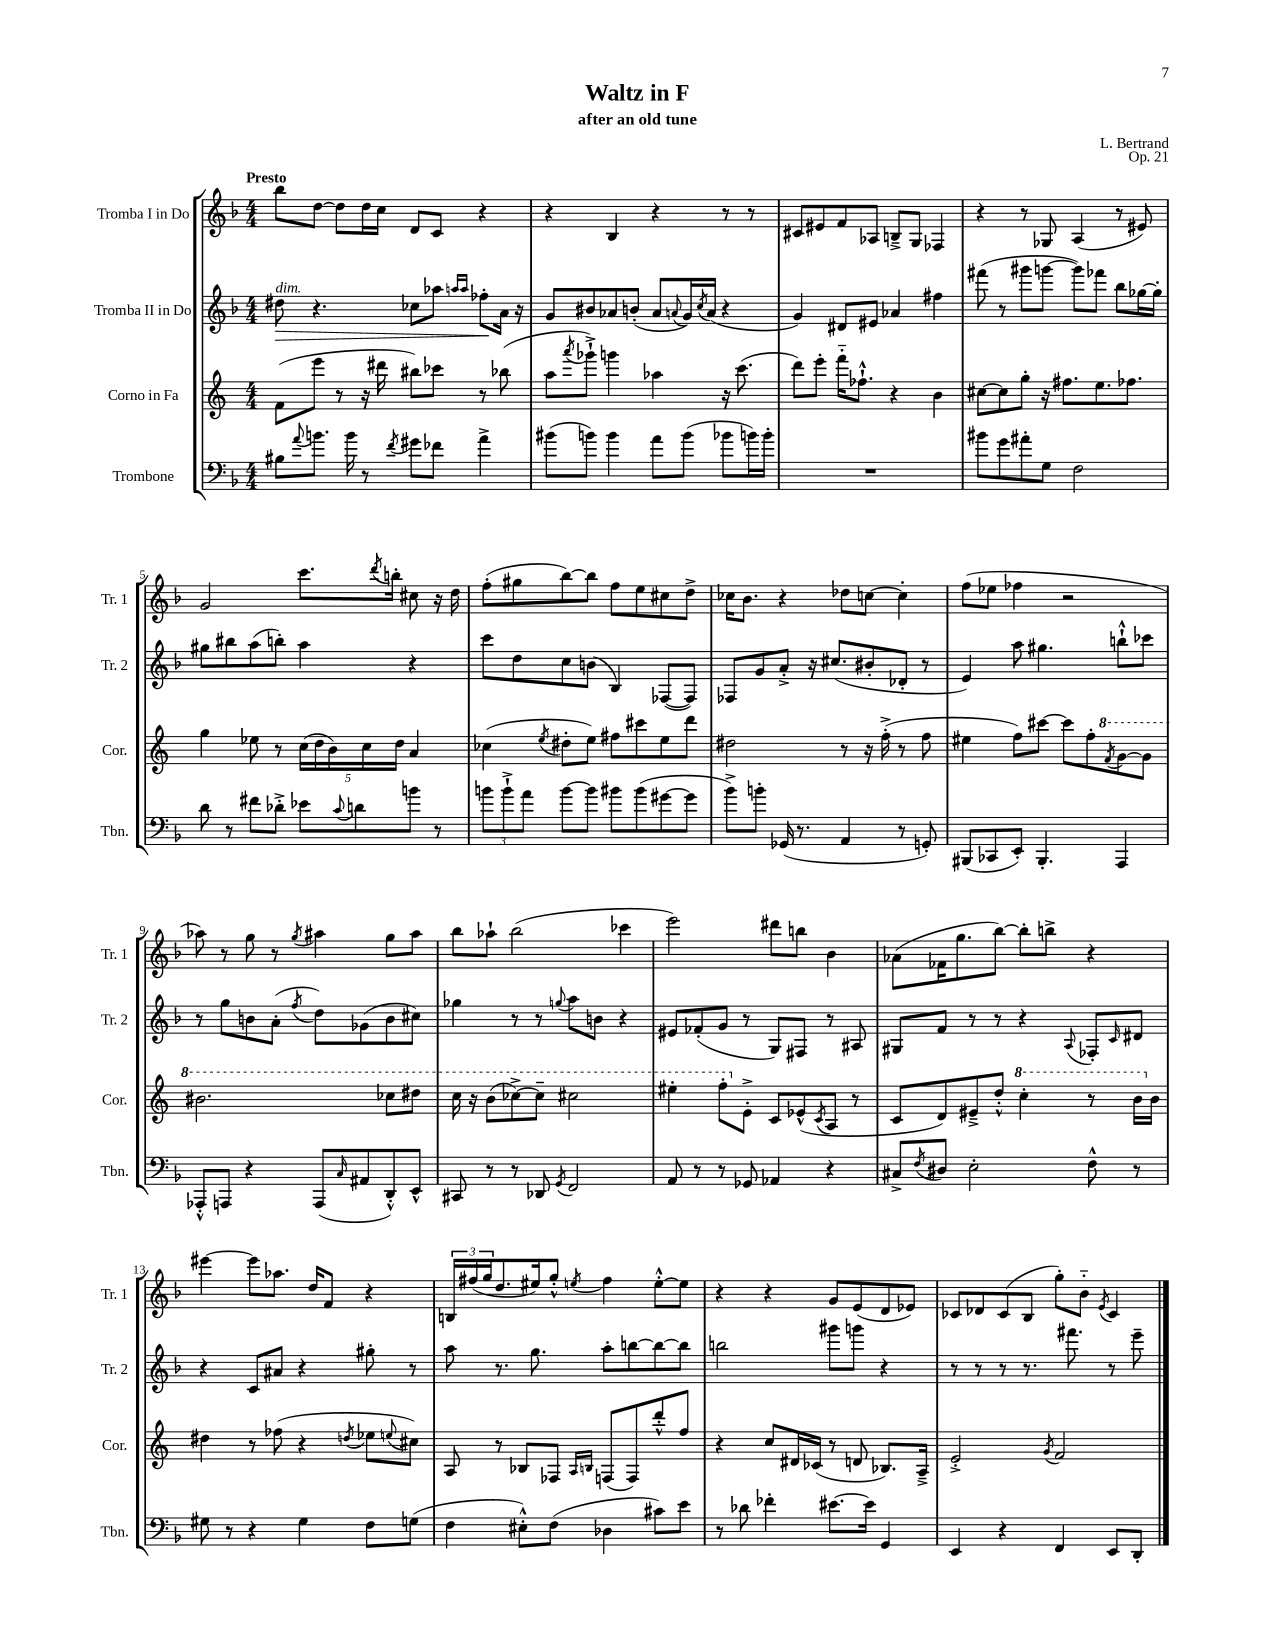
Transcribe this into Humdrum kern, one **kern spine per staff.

**kern	**kern	**kern	**kern
*staff4	*staff3	*staff2	*staff1
*clefF4	*clefG2	*clefG2	*clefG2
*k[b-]	*k[]	*k[b-]	*k[b-]
*M4/4	*M4/4	*M4/4	*M4/4
8B#	(8f	8dd#	8bb-
8qqa	.	.	.
8.b	8eee	4.r	[8dd
.	8r	.	8dd]
16b	.	.	.
8r	16r	.	16dd
.	16ddd#	.	16cc
8qf	.	.	.
8g#	8bb#)	8cc-	8d
8f-	8ccc-	8aa-	8c
.	.	16qqaa	.
.	.	16qqaa	.
4a^	8r	8ff-'	4r
.	(8bb-	16a	.
.	.	16r	.
=	=	=	=
(8b#	8aa	8g	4r
.	8qaaa	.	.
8b)	8ggg-`^)	8b#	.
4b	4ggg	8a-	4B-
.	.	(8b'	.
8a	4aa-	8a-	4r
.	.	8qqa	.
(8b	.	16g)	.
.	.	8qcc	.
.	.	(16a	.
8b-	16r	4r	8r
.	(8.ccc	.	.
16b)	.	.	8r
16b'	.	.	.
=	=	=	=
1r	8ddd)	4g)	8c#
.	8eee'	.	8e#
.	16fff'~	8d#	8f
.	8.ff-`^^	.	.
.	.	8e#	8A-
.	4r	4a-	8B~^
.	.	.	8G
.	4b	4ff#	4F-
=	=	=	=
8b#	[8cc#	(8fff#	4r
8g	8cc#]	8r	.
8a#'	8gg'	8ggg#	8r
8G	16r	[8ggg	8G-
.	8.ff#	.	.
2F	.	8ggg])	(4A
.	8.ee	8fff-	.
.	.	8bb-	8r
.	8.ff-	.	.
.	.	[16gg-	8e#)
.	.	16gg-']	.
=	=	=	=
8d	4gg	8gg#	2g
8r	.	8bb#	.
8f#	8ee-	(8aa	.
8d-'^	8r	8bb')	.
8e-	(20cc	4aa	8.ccc
.	20dd	.	.
.	20b)	.	.
8qqc	.	.	.
8d	.	.	.
.	20cc	.	.
.	.	.	8qddd
.	.	.	16bb'
.	20dd	.	.
8b	4a	4r	8cc#
8r	.	.	16r
.	.	.	16dd
=	=	=	=
12b	(4cc-	8ccc	(8ff'
12b`^	.	.	.
.	.	8dd	8gg#
12a	.	.	.
.	8qee	.	.
[8b	8dd#'	8cc	[8bb-)
8b]	8ee)	(8b	8bb-]
8b#	8ff#	4B-)	8ff
(8b#	8ccc#	.	8ee
[8g#	8ee	([8F-	8cc#
8g#]	8ddd	8F-])	8dd^
=	=	=	=
8b-^)	2dd#	8F-	16cc-
.	.	.	8.b-
8b'	.	8g	.
(16GG-	.	8a'^	4r
8.r	.	.	.
.	.	16r	.
.	.	(8.cc#	.
4AA	8r	.	8dd-
.	16r	8b#'	[8cc
.	(16ff'^	.	.
8r	8r	8d-'	4cc']
8GG')	8ff	8r	.
=	=	=	=
(8BBB#	4ee#	4e)	(8ff
8CC-	.	.	8ee-
8EE')	8ff)	8aa	4ff-
4.BBB#'	[8ccc#	4.gg#	.
.	8ccc#]	.	2r
.	8ff'	.	.
.	8qff	.	.
4AAA	[8gg	8bb`^^	.
.	8gg]	8ccc-	.
=	=	=	=
8AAA-'^^	2.bb#	8r	8aa-)
8AAA	.	8gg	8r
4r	.	8b	8gg
.	.	(8a'	8r
.	.	8qff	8qgg
(8AAA	.	8dd)	4aa#
16qqC	.	.	.
8AA#	.	(8g-	.
8DD'^^)	8ccc-	8b	8gg
8EE^^	8ddd#	8cc#)	8aa#
=	=	=	=
8CC#	16ccc	4gg-	8bb-
.	16r	.	.
8r	(8bb	.	8aa-`
8r	[8ccc-^)	8r	(2bb-
8DD-	8ccc-~]	8r	.
8qGG	.	8qqgg	.
2FF	2ccc#	8aa	.
.	.	8b	.
.	.	4r	4ccc-
=	=	=	=
8AA	4eee#'	8e#	2eee)
8r	.	(8f-'	.
8r	8fff'	8g	.
8GG-	8e'^	8r	.
4AA-	8c	8G)	8ddd#
.	(8e-^^	8F#	8bb
.	8qc	.	.
4r	8A	8r	4b-
.	8r	8A#	.
=	=	=	=
8C#^	8c	8G#	(8a-
8qF	.	.	.
8D#	8d)	8f	16f-
.	.	.	8.gg
2E'	8e#~^	8r	.
.	8dd'^^	8r	[8bb-)
.	4ccc'	4r	8bb-']
.	.	.	8bb^
.	.	8qqA	.
8F^^	8r	8F-'	4r
.	.	16qqc	.
8r	16bb	8d#	.
.	16b	.	.
=	=	=	=
8G#	4dd#	4r	[4eee#
8r	.	.	.
4r	8r	8c	8eee#]
.	(8ff-	8a#	8.aa-
4G#	4r	4r	.
.	.	.	16dd
.	.	.	8f
.	8qdd	.	.
8F	8ee-	8gg#'	4r
.	8qqee	.	.
(8G	8cc#)	8r	.
=	=	=	=
4F	8A	8aa	24B
.	.	.	(24ff#
.	.	.	24gg
.	8r	8.r	8.dd
8E#'^^)	8B-	.	.
.	.	8.gg	16ee#)
(8F	8F-	.	8gg'^^
.	16qqA	.	.
.	16qqB	.	8qee
4D-	(8F	8aa'	4ff#
.	8F)	[8bb	.
8c#)	8ddd'^^	8bb_	[8ee'^^
8e	8ff	8bb]	8ee]
=	=	=	=
8r	4r	2bb	4r
8d-	.	.	.
4f-'	8cc	.	4r
.	16d#	.	.
.	(16c-	.	.
[8.e#	8r	8ggg#	8g
.	8d	8ggg	(8e
16e#]	.	.	.
4GG	8.B-)	4r	8d
.	.	.	8e-)
.	16A~^	.	.
=	=	=	=
4EE	2e'^	8r	8c-
.	.	8r	8d-
4r	.	8r	(8c-
.	.	8.r	8B-
.	8qg	.	.
4FF	2f	.	8gg')
.	.	8.fff#	.
.	.	.	8b-'~
.	.	.	8qe
8EE	.	8r	4c-
8DD'	.	8eee~	.
==	==	==	==
*-	*-	*-	*-
